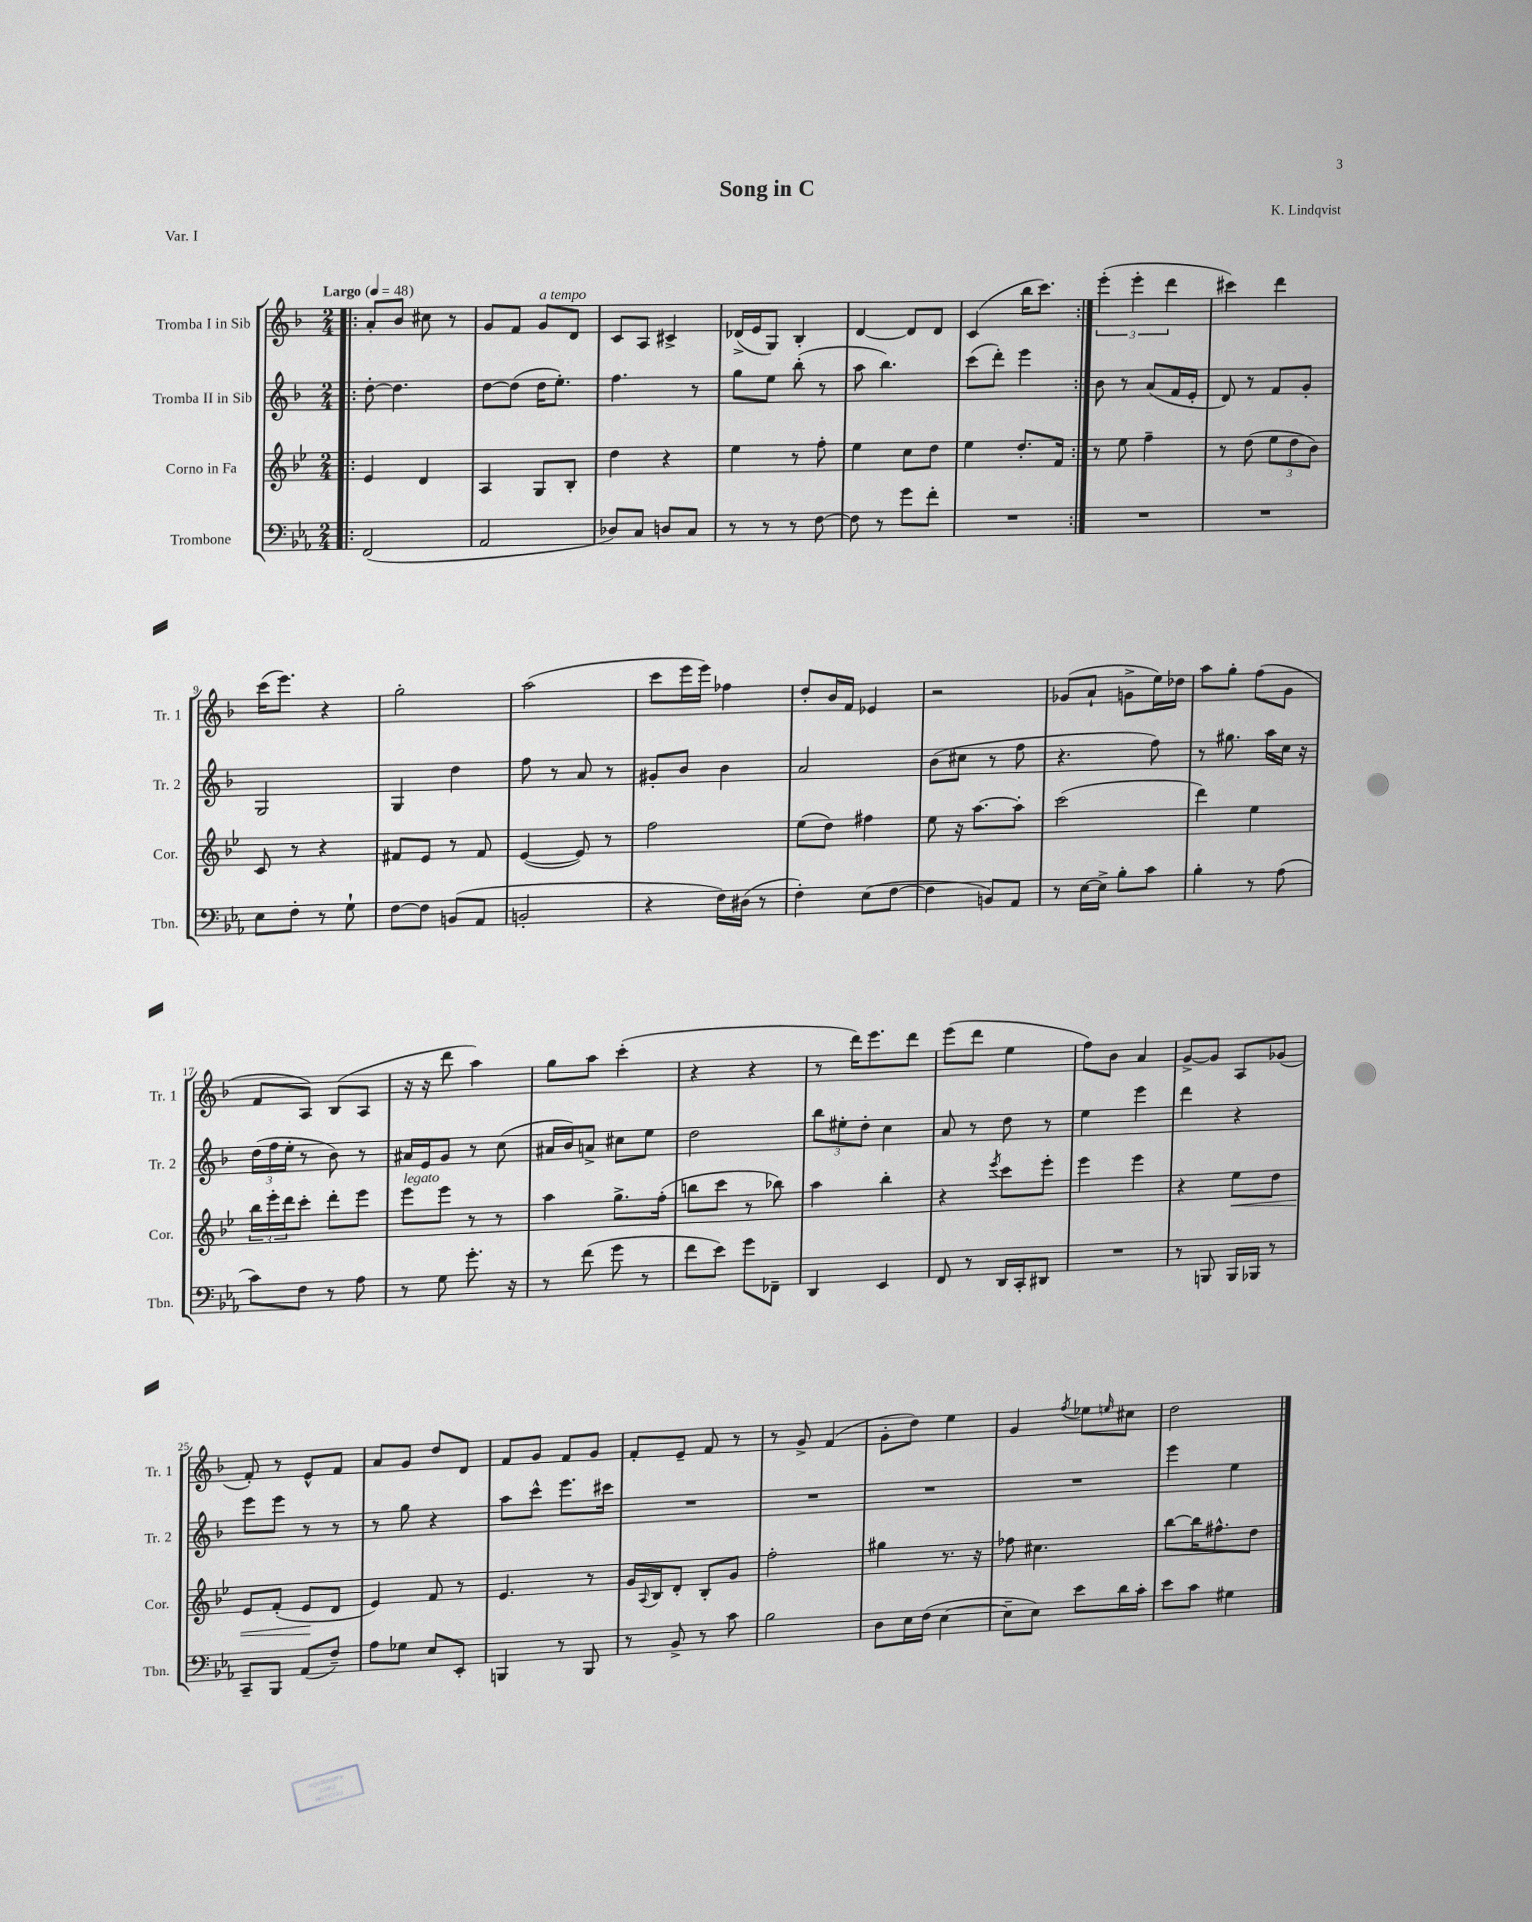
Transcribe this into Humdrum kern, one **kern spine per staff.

**kern	**kern	**kern	**kern
*staff4	*staff3	*staff2	*staff1
*clefF4	*clefG2	*clefG2	*clefG2
*k[b-e-a-]	*k[b-e-]	*k[b-]	*k[b-]
*M2/4	*M2/4	*M2/4	*M2/4
*MM48	*MM48	*MM48	*MM48
=!|:	=!|:	=!|:	=!|:
(2FF	4e-	[8dd'	8a'
.	.	4.dd]	8b-
.	4d	.	8cc#
.	.	.	8r
=	=	=	=
2AA-	4A	[8dd	8g
.	.	(8dd]	8f
.	8G	16dd	8g
.	.	8.ee')	.
.	8B-'	.	8d
=	=	=	=
8D-)	4dd	4.ff	8c
8C	.	.	8A
8D	4r	.	4c#^
8C	.	8r	.
=	=	=	=
8r	4ee-	8gg	(16d-^
.	.	.	16e
8r	.	8ee	8G)
8r	8r	(8bb-'	4B-'
[8F	8ff'	8r	.
=	=	=	=
8F]	4ee-	8aa	[4d
8r	.	4.bb-)	.
8g	8cc	.	8d]
8f'	8dd	.	8d
=	=	=	=
2r	4ee-	(8ccc	(4c
.	.	8ddd')	.
.	8.dd'	4eee	16bb-
.	.	.	8.ccc)
.	16f	.	.
=:|!	=:|!	=:|!	=:|!
2r	8r	8b-	(6eee'
.	8ee-	8r	.
.	.	.	6eee'
.	4ff~	(8a	.
.	.	.	6ddd
.	.	16f	.
.	.	16e'	.
=	=	=	=
2r	8r	8d)	4ccc#)
.	(8dd	8r	.
.	12ee-	8f	4ddd
.	12dd	.	.
.	.	8g'	.
.	12b-)	.	.
=	=	=	=
8E-	8c	2G	(16ccc
.	.	.	8.eee)
8F'	8r	.	.
8r	4r	.	4r
8G`	.	.	.
=	=	=	=
[8F	8f#	4G	2gg'
8F]	8e-	.	.
(8BB	8r	4dd	.
8AA-	8f#	.	.
=	=	=	=
2BB'	([4e-	8ff	(2aa
.	.	8r	.
.	8e-])	8a	.
.	8r	8r	.
=	=	=	=
4r	2ff	8g#'	8ccc
.	.	8b-	16eee
.	.	.	16eee)
16F)	.	4b-	4ff-
(16D#	.	.	.
8r	.	.	.
=	=	=	=
4F')	(8ee-	2a	8dd'
.	8dd)	.	16b-
.	.	.	16f
(8E-	4ff#	.	4e-
[8F	.	.	.
=	=	=	=
4F]	8ee-	(8b-	2r
.	16r	8cc#	.
.	[8.aa	.	.
8BB)	.	8r	.
8AA-	8aa']	8ff	.
=	=	=	=
8r	(2ccc	4.r	(8g-
[16E-	.	.	8a`
16E-^]	.	.	.
8B-'	.	.	8g^
8c	.	8ff)	16ee)
.	.	.	16dd-
=	=	=	=
4B-'	4ddd)	8r	8aa
.	.	8.gg#	8gg'
8r	4ee-	.	(8ff
.	.	16aa	.
(8A-	.	16cc	8g
.	.	16r	.
=	=	=	=
8c)	24bb-	(24dd	8f
.	24eee-'	24ff	.
.	24ddd	24ee'	.
8F	8ccc'	8r	8A)
8r	8ddd'	8b-)	(8B-
8A-	8eee-	8r	8A
=	=	=	=
8r	8eee-	16a#	16r
.	.	16e	16r
8G	8eee-	8g	8ddd
8.g'	8r	8r	4aa)
.	8r	(8cc	.
16r	.	.	.
=	=	=	=
8r	4aa	16a#	8gg
.	.	16b-)	.
(8f	.	8a^	8aa
8g	8.gg^	8cc#	(4ccc'
8r	.	8ee	.
.	(16ff'	.	.
=	=	=	=
8f	8bb	2dd	4r
8e-)	8ccc	.	.
8g	8r	.	4r
8FF-~	8bb-)	.	.
=	=	=	=
4DD	4aa	12bb-	8r
.	.	12ee#'	.
.	.	.	16ddd)
.	.	12dd'	.
.	.	.	8.eee
4EE-	4bb-'	4cc	.
.	.	.	8ddd
=	=	=	=
8FF	4r	8a	(8eee
8r	.	8r	8ddd
.	8qeee-	.	.
16DD	8ccc	8dd	4ee
16CC'	.	.	.
8DD#	8eee-'	8r	.
=	=	=	=
2r	4eee-	4ee	8ff)
.	.	.	8b-
.	4eee-	4eee	4a
=	=	=	=
8r	4r	4ddd	[8g^
8BBB	.	.	8g]
16BBB	8ee-	4r	8A
16BBB-	.	.	.
8r	8dd	.	(8g-
=	=	=	=
8CC~	8e-	8eee	8f')
8BBB-	(8f'	8eee	8r
(8AA-	8e-	8r	8e^^
8F~)	8d	8r	8f
=	=	=	=
8A-	4e-)	8r	8a
8G-	.	8gg	8g
8E-	8f	4r	8dd
8EE-'	8r	.	8d
=	=	=	=
4BBB	4.e-	8aa	8f
.	.	8ccc^^	8g
8r	.	8.eee	8f
8BBB	8r	.	8g
.	.	16ccc#	.
=	=	=	=
8r	16g	2r	8f'
.	8qqA	.	.
.	16B-	.	.
8BB-^	8d'	.	8e~
8r	8B-'	.	8f
8c	8g	.	8r
=	=	=	=
2B-	2ff'	2r	8r
.	.	.	8g^
.	.	.	(4f
=	=	=	=
8D	4gg#	2r	8g'
16E-	.	.	8dd)
(16F	.	.	.
[4E-	8.r	.	4ee
.	16r	.	.
=	=	=	=
8E-~]	8ff-	2r	4g
8E-)	4.cc#	.	.
.	.	.	8qff
8e-	.	.	8ee-
.	.	.	16qqee
16d	.	.	8cc#
16c'	.	.	.
=	=	=	=
8e-	[8bb-	4eee	2dd
8c	16bb-]	.	.
.	8.ff#^^	.	.
4G#	.	4ee	.
.	8dd	.	.
==	==	==	==
*-	*-	*-	*-
